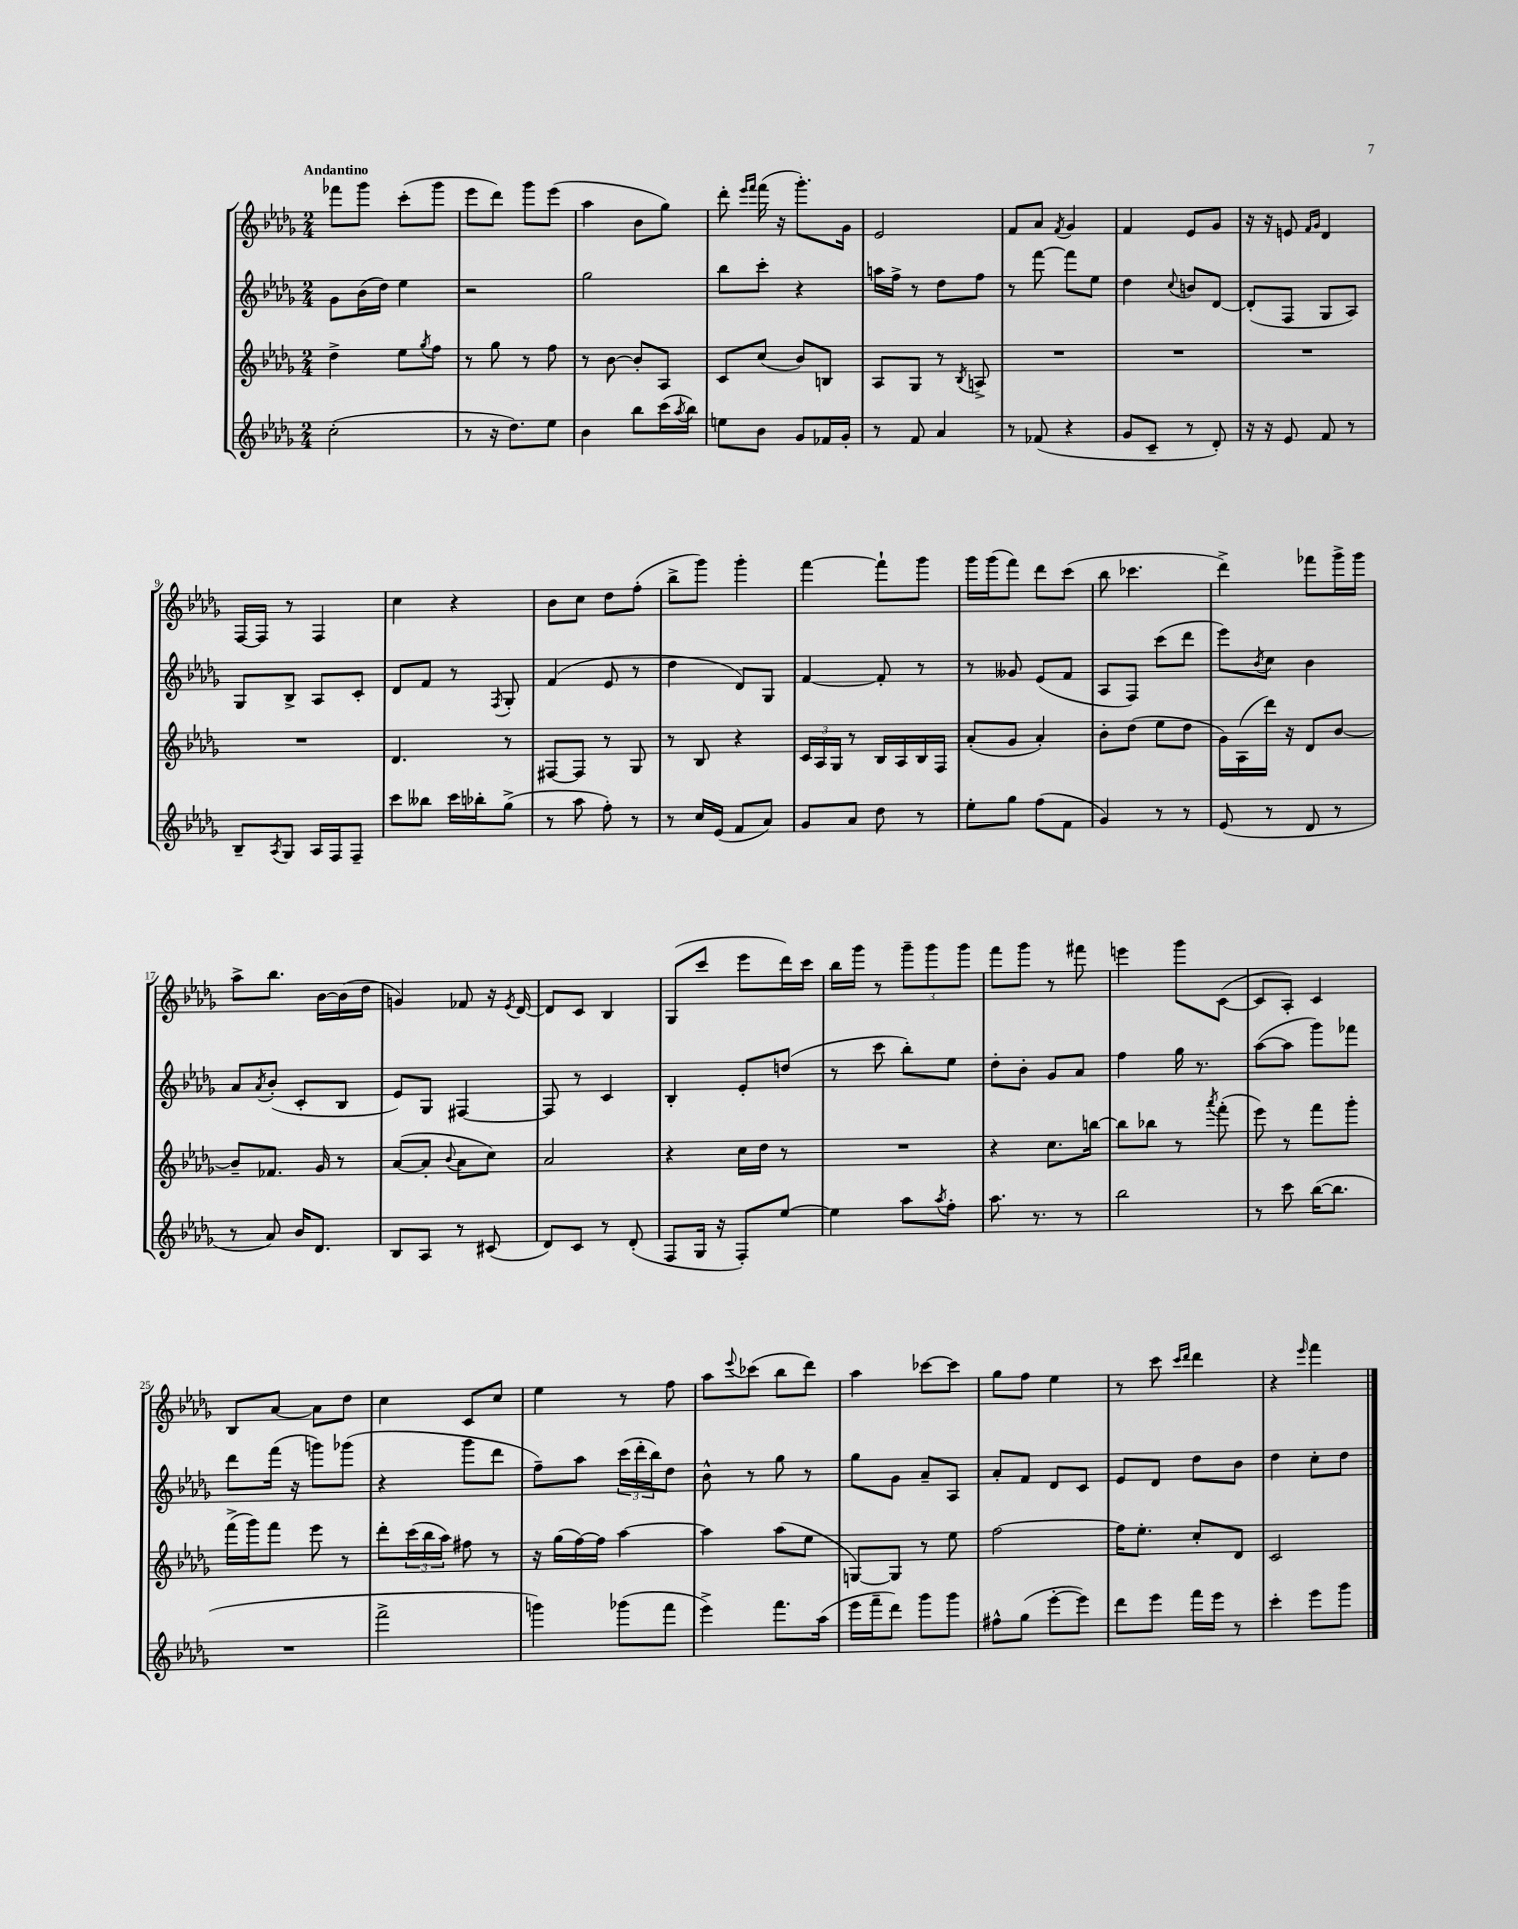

**kern	**kern	**kern	**kern
*part4	*part3	*part2	*part1
*staff4	*staff3	*staff2	*staff1
*clefG2	*clefG2	*clefG2	*clefG2
*k[b-e-a-d-g-]	*k[b-e-a-d-g-]	*k[b-e-a-d-g-]	*k[b-e-a-d-g-]
*M2/4	*M2/4	*M2/4	*M2/4
=1	=1	=1	=1
!	!	!	!LO:TX:a:B:t=Andantino
(2cc'\	4dd-^\	8g-\L	8fff-X\L
.	.	(16b-\L	8ggg-\J
.	.	16dd-\JJ)	.
.	8ee-\L	4ee-\	(8ccc'\L
.	8qgg-/	.	.
.	8ff\J	.	8ggg-\J
=2	=2	=2	=2
8r	8r	2r	8eee-\L
16r	8gg-\	.	8ddd-\J)
8.dd-\L)	.	.	.
.	8r	.	8ggg-\L
8ee-\J	8ff\	.	(8eee-\J
=3	=3	=3	=3
4b-\	8r	2gg-\	4aa-\
.	[8b-\	.	.
8bb-\L	8b-'/L]	.	8b-\L
(16ccc\L	8A-/J	.	8gg-\J)
8qaa-/	.	.	.
16bb-\JJ)	.	.	.
=4	=4	=4	=4
8een\L	8c/L	8bb-\L	8ddd-'\
.	.	.	16qqeee-/LL
.	.	.	16qqfff/JJ
8b-\J	(8cc/J	8ccc'\J	(16fff\
.	.	.	16r
8g-/L	8b-/L)	4r	8.ggg-'\L)
16f-X/L	8Bn/J	.	.
16g-'/JJ	.	.	16g-\Jk
=5	=5	=5	=5
8r	8A-/L	16aan\LL	2e-/
.	.	16ff^\JJ	.
8f/	8G-/J	8r	.
4a-/	8r	8dd-\L	.
.	8qB-/	.	.
.	8An^/	8ff\J	.
=6	=6	=6	=6
8r	2r	8r	8f/L
(8f-X/	.	[8fff\	8a-/J
.	.	.	8qf/
4r	.	8fff\L]	4g-/
.	.	8ee-\J	.
=7	=7	=7	=7
8g-/L	2r	4dd-\	4f/
8c~/J	.	.	.
.	.	8qqcc/	.
8r	.	8bn/L	8e-/L
8d-'/)	.	[8d-/J	8g-/J
=8	=8	=8	=8
16r	2r	(8d-'/L]	16r
16r	.	.	16r
8e-/	.	8F/J	8en/
.	.	.	16qqf/LL
.	.	.	16qqg-/JJ
8f/	.	8G-/L	4d-/
8r	.	8A-/J)	.
!!LO:LB:g=z
=9	=9	=9	=9
8B-~/L	2r	8G-/L	[16F/LL
.	.	.	16F/JJ]
8qA-/	.	.	.
8G-/J	.	8B-^/J	8r
16A-/LL	.	8A-/L	4F/
16F/J	.	.	.
8F~/J	.	8c'/J	.
=10	=10	=10	=10
8ccc\L	4.d-/	8d-/L	4cc\
8bb--X\J	.	8f/J	.
16ccc\LL	.	8r	4r
16bb-X'\J	.	.	.
.	.	8qF/	.
(8gg-^\J	8r	8G-'/	.
=11	=11	=11	=11
8r	[8F#X/L	(4f/	8b-\L
8aa-\	8F#/J]	.	8cc\J
8ff'\)	8r	8e-/	8dd-\L
8r	8G-/	8r	(8ff'\J
=12	=12	=12	=12
8r	8r	4dd-\	8bb-^\L
16cc/LL	8B-/	.	8ggg-\J)
(16e-/JJ	.	.	.
8f/L	4r	8d-/L)	4ggg-'\
8a-/J)	.	8G-/J	.
=13	=13	=13	=13
8g-/L	24c/LL	[4f/	[4fff\
.	24A-/	.	.
.	24G-/JJ	.	.
8a-/J	8r	.	.
8dd-\	16B-/LL	8f'/]	8fff`\L]
.	16A-/	.	.
8r	16B-/	8r	8ggg-\J
.	16F/JJ	.	.
=14	=14	=14	=14
8ee-'\L	(8a-'/L	8r	16ggg-\LL
.	.	.	(16ggg-\J
8gg-\J	8g-/J	8g--X/	8fff\J)
(8ff\L	4a-'/)	(8e-/L	8ddd-\L
8f\J	.	8f/J	(8ccc\J
=15	=15	=15	=15
4g-/)	8b-'\L	8A-/L	8bb-\
.	(8dd-\J	8F/J)	4.ccc-X\
8r	8ee-\L	(8ccc\L	.
8r	8dd-\J	8ddd-\J	.
=16	=16	=16	=16
(8e-/	16g-\LL)	8eee-\L)	4ddd-^\)
.	(16A-\	.	.
.	.	8qb-/	.
8r	16ddd-\JJ)	8cc\J	.
.	16r	.	.
8d-/	8d-/L	4b-\	8fff-X\L
8r	[8b-/J	.	16ggg-^\L
.	.	.	16ggg-\JJ
!!LO:LB:g=z
=17	=17	=17	=17
8r	8b-~/L]	8a-/L	8aa-^\L
.	.	8qa-/	.
8a-/)	8.f-X/J	(8b-'/J	8.bb-\J
16b-/KL	.	8c'/L	.
8.d-/J	16g-/	.	[16b-\LL
.	8r	8B-/J	(16b-\]
.	.	.	16dd-\JJ
=18	=18	=18	=18
8B-/L	([8a-/L	8e-/L)	4gn/)
8A-/J	8a-'/J]	8G-/J	.
.	8qqb-/	.	.
8r	8a-\L	[4F#X/	8f-X/
(8c#X/	8cc\J)	.	16r
.	.	.	8qe-/
.	.	.	[16d-/
=19	=19	=19	=19
8d-/L)	2a-/	8F#/]	8d-/L]
8c/J	.	8r	8c/J
8r	.	4c/	4B-/
(8d-'/	.	.	.
=20	=20	=20	=20
8F/L	4r	4B-'/	(8G-/L
16G-/Jk	.	.	8ccc/J
16r	.	.	.
8F'/L)	16cc\LL	8e-'/L	8eee-\L
.	16dd-\JJ	.	.
[8ee-/J	8r	(8ddn/J	16ddd-\L)
.	.	.	16ccc\JJ
=21	=21	=21	=21
4ee-\]	2r	8r	16bb-\LL
.	.	.	16ggg-\JJ
.	.	8ccc\	8r
8aa-\L	.	8bb-'\L)	12ggg-~\L
.	.	.	12ggg-\
8qaa-/	.	.	.
8ff'\J	.	8ee-\J	.
.	.	.	12ggg-\J
=22	=22	=22	=22
8.aa-\	4r	8dd-'\L	8fff\L
.	.	8b-'\J	8ggg-\J
8.r	.	.	.
.	8.cc\L	8g-/L	8r
8r	.	8a-/J	8fff#X\
.	[16bbn\Jk	.	.
=23	=23	=23	=23
2bb-\	8bb\L]	4ff\	4eeen\
.	8bb-X\J	.	.
.	8r	16gg-\	8ggg-\L
.	.	8.r	.
.	8qaaa-/	.	.
.	(8fff'\	.	([8c\J
=24	=24	=24	=24
8r	8eee-\)	([8aa-\L	8c/L]
8ccc\	8r	8aa-\J]	8A-'/J)
([16bb-\KL	8fff\L	8ggg-\L)	4c/
8.bb-\J]	.	.	.
.	8ggg-'\J	8fff-X\J	.
!!LO:LB:g=z
=25	=25	=25	=25
2r	(16fff^\LL	8ddd-\L	8B-/L
.	16ggg-\J)	.	.
.	8fff\J	(16fff\Jk	[8a-/J
.	.	16r	.
.	8eee-\	8gggn\L)	8a-\L]
.	8r	(8ggg-X\J	8dd-\J
=26	=26	=26	=26
2fff^\	8ddd-'\L	4r	4cc\
.	(24ccc\L	.	.
.	24bb-\	.	.
.	24aa-\JJ)	.	.
.	8ff#X\	8ggg-\L	8c/L
.	8r	8ddd-\J	8cc/J
=27	=27	=27	=27
4gggn\)	16r	8ff~\L)	4ee-\
.	(16gg-\LL	.	.
.	[16ff\)	8aa-\J	.
.	16ff\JJ]	.	.
(8ggg-X\L	[4aa-\	(24ccc\LL	8r
.	.	24ddd-'\	.
.	.	24bb-\J)	.
8fff\J	.	8dd-\J	8ff\
=28	=28	=28	=28
4eee-^\)	4aa-\]	8b-^^\	8aa-\L
.	.	.	8qqeee-/
.	.	8r	(8ccc-X\J
8.fff\L	(8aa-\L	8gg-\	8bb-\L
.	8ee-\J	8r	8ddd-\J)
(16aa-\Jk	.	.	.
=29	=29	=29	=29
16eee-\LL	[8Gn/L)	8gg-\L	4aa-\
16fff~\J	.	.	.
8ddd-\J)	8G/J]	8g-\J	.
8ggg-\L	8r	8a-~/L	[8ccc-X\L
8ggg-\J	8ee-\	8A-/J	8ccc-\J]
=30	=30	=30	=30
8ff#X^^\L	[2ff\	8a-'/L	8gg-\L
(8gg-\J	.	8f/J	8ff\J
[8eee-'\L	.	8d-/L	4ee-\
8eee-\J])	.	8c/J	.
=31	=31	=31	=31
8ddd-\L	16ff\KL]	8e-/L	8r
.	8.ee-'\J	.	.
8eee-\J	.	8d-/J	8ccc\
.	.	.	16qqccc/LL
.	.	.	16qqddd-/JJ
16fff\LL	8cc'/L	8dd-\L	4ddd-\
16eee-\JJ	.	.	.
8r	8d-/J	8b-\J	.
=32	=32	=32	=32
4ccc'\	2c/	4dd-\	4r
.	.	.	16qqeee-/
8eee-\L	.	8cc'\L	4fff\
8ggg-\J	.	8dd-\J	.
==	==	==	==
*-	*-	*-	*-
